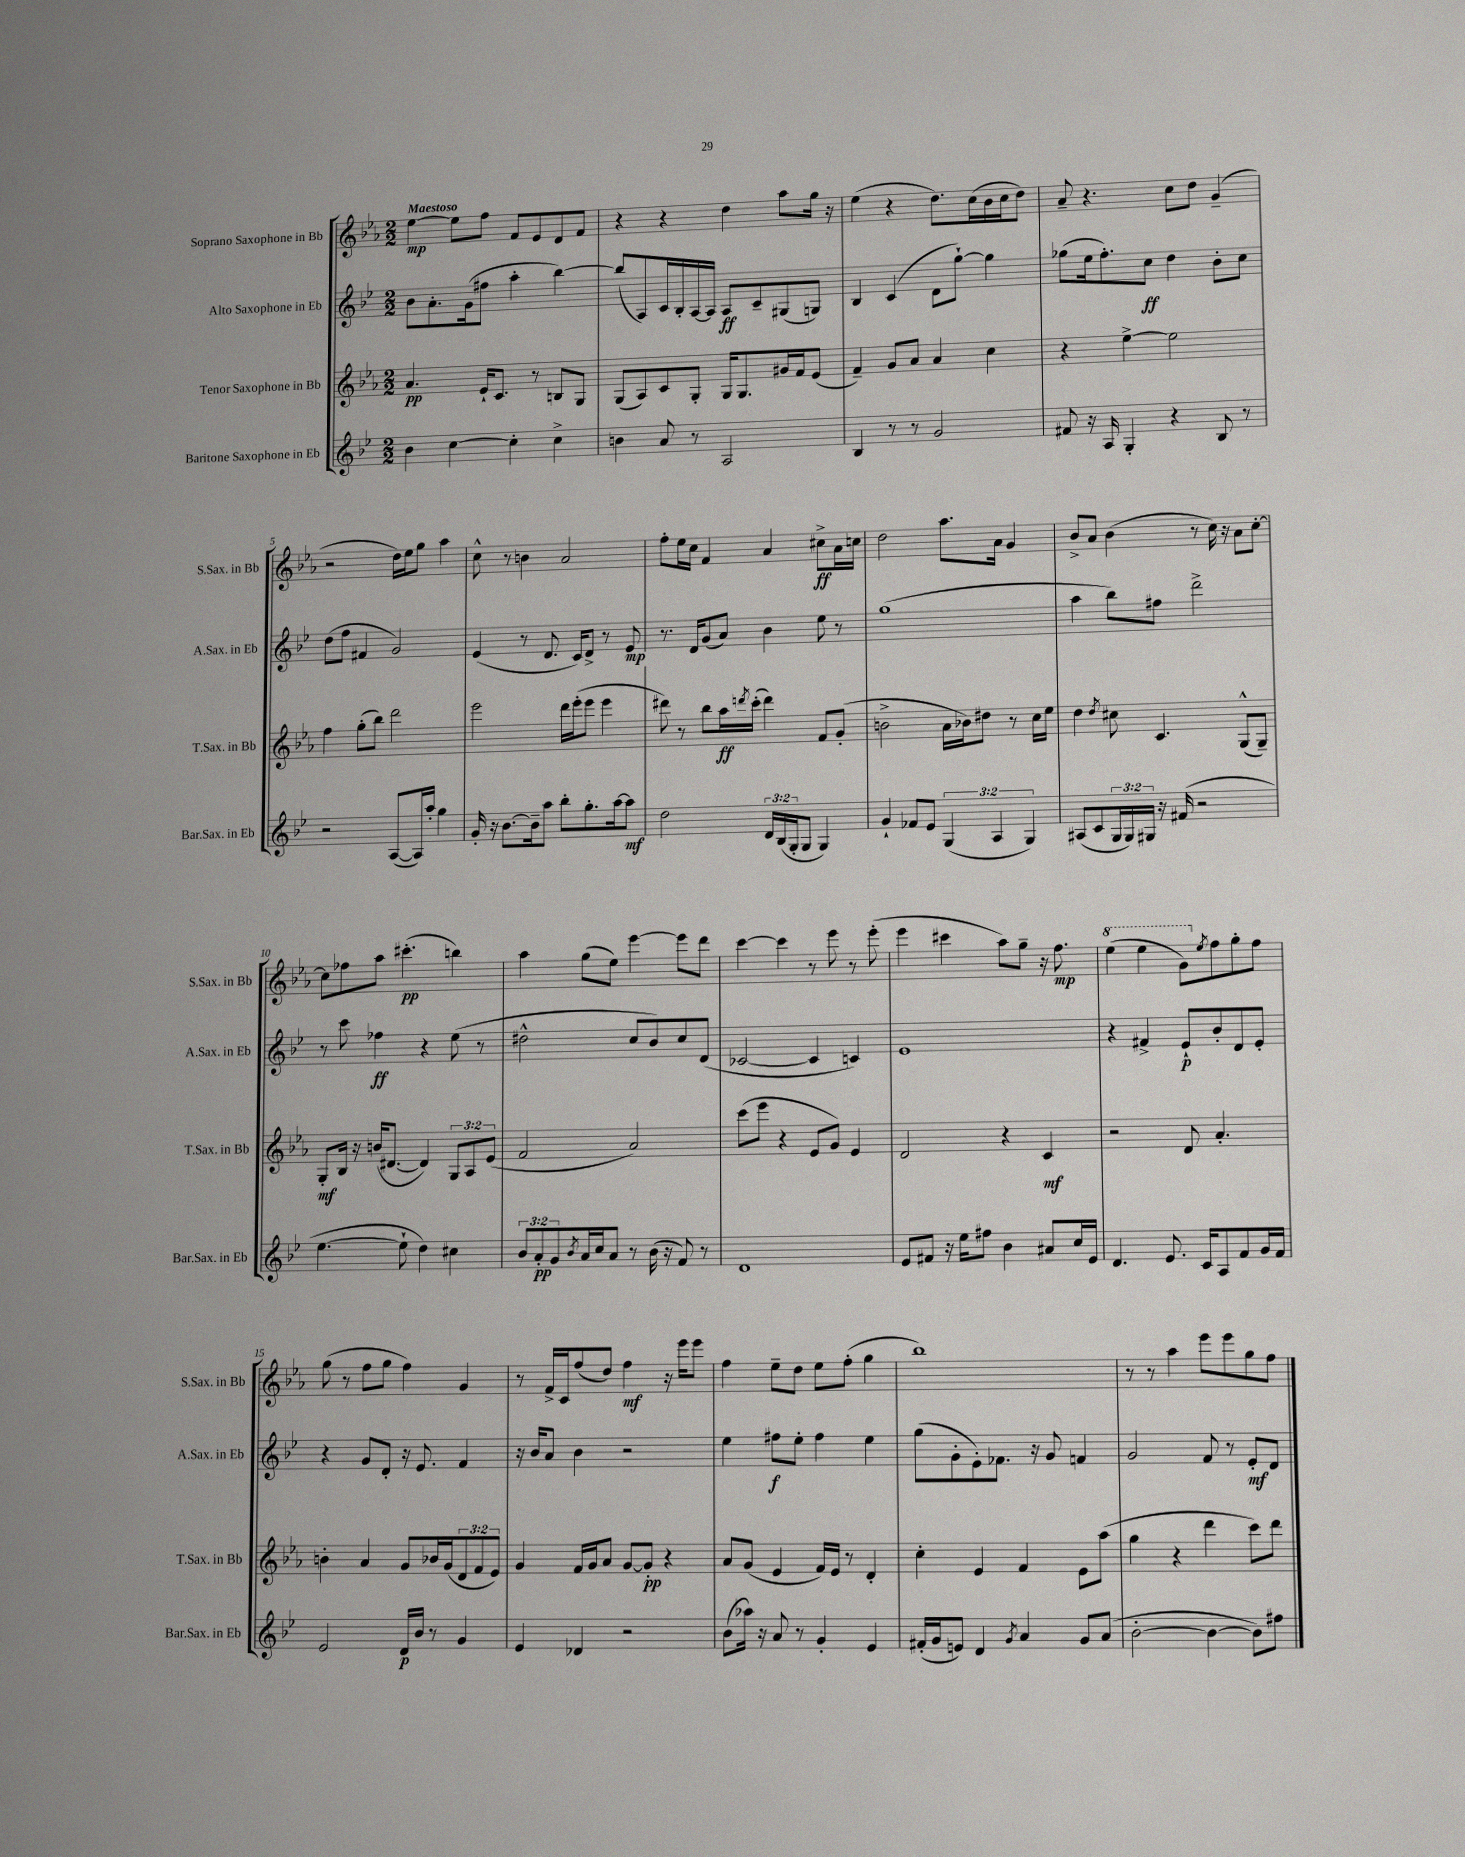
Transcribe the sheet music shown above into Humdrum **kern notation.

**kern	**kern	**kern	**kern
*staff4	*staff3	*staff2	*staff1
*clefG2	*clefG2	*clefG2	*clefG2
*k[b-e-]	*k[b-e-a-]	*k[b-e-]	*k[b-e-a-]
*M2/2	*M2/2	*M2/2	*M2/2
4b-	4.a-	8b-	[4ee-
.	.	8.a'	.
[4cc	.	.	8ee-]
.	.	(16g	.
.	16e-`	8ff#	8ff
.	8.c	.	.
4cc']	.	4aa'	8f
.	8r	.	8e-
4cc^	8B	[4bb-)	8d
.	8G	.	8f
=	=	=	=
4b	(8G	(8bb-]	4r
.	8A-)	8A)	.
8a	8c	16c	4r
.	.	16B-'	.
8r	8G'	[16A	.
.	.	16A]	.
2A	16G	8A	4dd
.	8.G	.	.
.	.	8c~	.
.	16g#	(8G#	8aa-
.	16f	.	.
.	(8e-	8G)	16gg
.	.	.	16r
=	=	=	=
4B-	4f~)	4B-	(4ee-
8r	8g	(4c	4r
8r	8a-	.	.
2g	4a-	8d	8.dd)
.	.	[8gg`)	.
.	.	.	(16cc
.	4cc	4gg]	16b-
.	.	.	16cc
.	.	.	8dd)
=	=	=	=
8f#	4r	(8gg-	8a-~
16r	.	16ee-	4.r
16A	.	8.ff')	.
4G'	[4ee-^	.	.
.	.	8cc	.
4r	2ee-]	4dd	8cc
.	.	.	8dd
8B-	.	8b-'	(4g~
8r	.	8cc	.
=	=	=	=
2r	4ff	(8dd	2r
.	.	8ff	.
.	(8gg'	4f#	.
.	8bb-)	.	.
([8A	2ddd	2g)	16dd)
.	.	.	16ee-
16A])	.	.	8gg
16aa'	.	.	.
4gg	.	.	4aa-
=	=	=	=
16g'	2eee-	(4e-	8cc^^
16r	.	.	.
[8.b-	.	.	8r
.	.	8r	4b
16b-~]	.	.	.
8aa	.	8.d	.
8bb-'	16ddd	.	2a-
.	(16eee-'	16c)	.
8.gg'	8eee-	8d^	.
.	4eee-	8r	.
[16aa	.	.	.
8aa]	.	8e-	.
=	=	=	=
2dd	8ddd#)	8.r	8ff'
.	8r	.	16ee-
.	.	16d	16cc
.	8bb-	(8g	4f
.	16aa-	8a)	.
.	8qddd	.	.
.	(16ccc'	.	.
24d	4ddd)	4b-	4a-
(24B-	.	.	.
24G'	.	.	.
8G	.	.	.
4G)	8f	8ee-	8cc#^
.	(8g'	8r	16a-
.	.	.	16cc
=	=	=	=
4g`	2b^	(1gg	2dd
8f-	.	.	.
8e-	.	.	.
(6G	16a-	.	8.aa-
.	16b-)	.	.
.	8dd#	.	.
6A	.	.	.
.	.	.	16a-
.	8r	.	4g
6G)	.	.	.
.	16cc	.	.
.	16ee-	.	.
=	=	=	=
(8A#	4dd	4aa	8b-^
8c	.	.	8a-
.	8qdd	.	.
24G	8cc#	8bb-)	(4b-
24G)	.	.	.
24G#	.	.	.
16r	4.c	8ff#	.
(16f#	.	.	.
2r	.	2ddd^	8r
.	.	.	16cc)
.	.	.	16r
.	(8G^^	.	8a-
.	8G~)	.	[8cc'
=	=	=	=
[4.ee-	8G'	8r	8cc]
.	16B-	8ccc	8ff-
.	16r	.	.
.	(16b	4ff-	8aa-
.	[8.d#	.	.
8ee-`]	.	.	(4.ccc#'
4dd)	4d#])	4r	.
4cc#	12G	(8ee-	4bb)
.	12A-	.	.
.	.	8r	.
.	(12e-	.	.
=	=	=	=
12b-	2f	2dd#^^	4aa-
12a'	.	.	.
12g	.	.	.
8qb-	.	.	.
16a	.	.	(8gg
16cc	.	.	.
8a	.	.	8ee-)
8r	2a-)	8cc	[4eee-
(16b-	.	8b-)	.
16r	.	.	.
8f)	.	8cc	8eee-]
8r	.	(8d	8ddd
=	=	=	=
1d	(8ccc	[2c-	[4ccc
.	8eee-	.	.
.	4r	.	4ccc]
.	8e-	4c-]	8r
.	8g)	.	8eee-
.	4e-	4c)	8r
.	.	.	(8eee-'
=	=	=	=
8e-	2d	1e-	4eee-
8f#	.	.	.
16r	.	.	4ccc#
16ee-	.	.	.
8ff#	.	.	.
4b-	4r	.	8aa-)
.	.	.	8gg~
8a#	4c	.	16r
.	.	.	8.ff
16cc	.	.	.
16e-	.	.	.
=	=	=	=
4.d	2r	4r	(4eee-
.	.	4f#^	4eee-
8.e-	.	.	.
.	8d	8e-`	8gg)
16c	.	.	.
.	.	.	8qee-
8A	4.a-'	8b-'	8ff
8f	.	8d	8gg'
16g	.	8e-'	8ff
16f	.	.	.
=	=	=	=
2e-	4b'	4r	(8gg
.	.	.	8r
.	4a-	8g	8ff
.	.	8d'	8gg
16d	8g	16r	4ff)
16b-	.	8.e-	.
8r	16b-	.	.
.	(16g	.	.
4g	12d	4f	4g
.	12f	.	.
.	12e-)	.	.
=	=	=	=
4e-	4g	16r	8r
.	.	16b-	.
.	.	8a	16f^
.	.	.	16c
4d-	16f	4b-	(8ff
.	16g	.	.
.	8a-	.	8dd)
2r	[8g	2r	4ff
.	8g']	.	.
.	4r	.	16r
.	.	.	16eee-
.	.	.	8eee-
=	=	=	=
(8b-	8a-	4ee-	4ff
16aa-)	(8g	.	.
16r	.	.	.
8a	4e-	8ff#	8ee-~
8r	.	8ee-'	8dd
4g'	16f)	4ff#	8ee-
.	16e-	.	.
.	8r	.	(8ff'
4e-	4d'	4ee-	4gg
=	=	=	=
(16f#'	4cc'	(8gg	1bb-)
16g	.	.	.
8e)	.	8g'	.
4d	4e-	8e-')	.
.	.	8.f-	.
8qg	.	.	.
4a	4f	.	.
.	.	16r	.
.	.	8g	.
8g	8e-	4f	.
(8a	(8aa-	.	.
=	=	=	=
[2b-'	4gg	2g	8r
.	.	.	8r
.	4r	.	4aa-
4b-_	4ddd	8f	8eee-
.	.	8r	8eee-
8b-])	8ccc)	8e-'	8gg
8ff#	8ddd	8d	8ff
==	==	==	==
*-	*-	*-	*-
